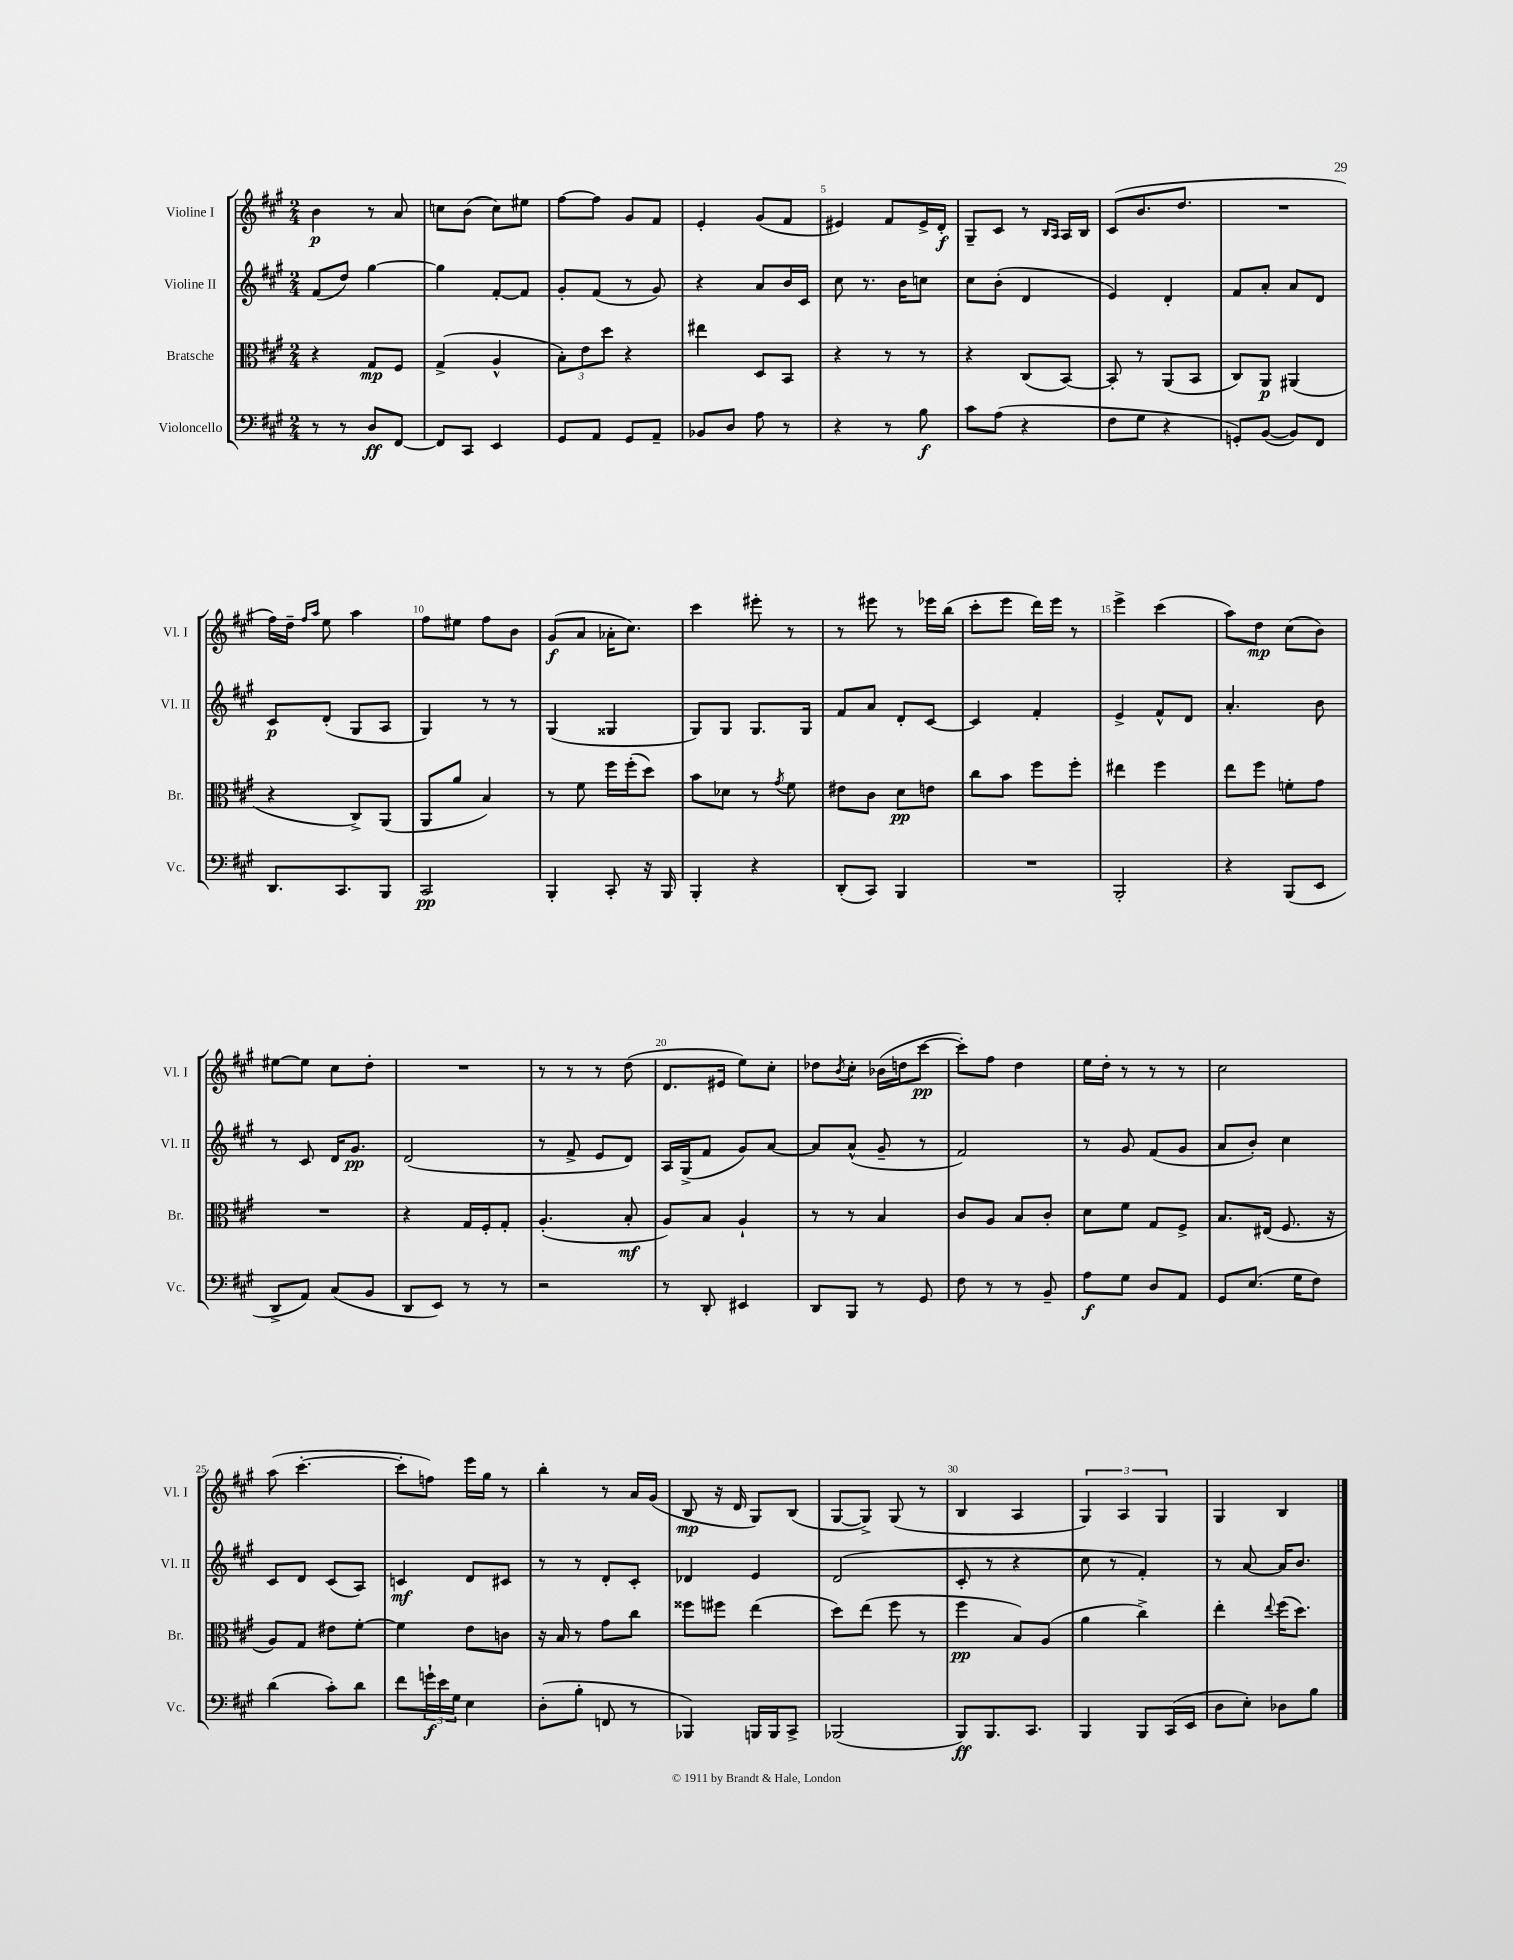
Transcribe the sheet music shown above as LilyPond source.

<<
\new StaffGroup <<
\new Staff = "s0" \with { instrumentName = "Violine I" shortInstrumentName = "Vl. I" } {
    \clef treble \key a \major \numericTimeSignature \time 2/4
    b'4\p r8 a'8 |
    c''8 b'8( c''8) eis''8 |
    fis''8~ fis''8 gis'8 fis'8 |
    e'4-. gis'8( fis'8 |
    eis'4) fis'8 eis'16-> d'16-.\f |
    gis8-- cis'8 r8 \grace { b16 a16 } a16 b16 |
    cis'8( b'8. d''8. |
    R2 |
    fis''16) d''16-- \grace { fis''16 a''16 } e''8 a''4 |
    fis''8 eis''8 fis''8 b'8 |
    gis'8\f( a'8 aes'16-. cis''8.) |
    cis'''4 eis'''8-. r8 |
    r8 eis'''8 r8 ees'''16 b''16( |
    cis'''8-. e'''8 d'''16) e'''16 r8 |
    e'''4-> cis'''4( |
    a''8) d''8\mp cis''8( b'8) |
    eis''8~ eis''8 cis''8 d''8-. |
    R2 |
    r8 r8 r8 d''8( |
    d'8. eis'16 e''8) cis''8-. |
    des''8 \acciaccatura { b'8 } cis''8-. bes'16( d''16 cis'''8~\pp |
    cis'''8-.) fis''8 d''4 |
    e''16 d''16-. r8 r8 r8 |
    cis''2 |
    a''8( cis'''4.~-. |
    cis'''8-. f''8) e'''16 gis''16 r8 |
    b''4-. r8 a'16 gis'16( |
    b8\mp r16 d'16 gis8) b8( |
    gis8~ gis8->) gis8( r8 |
    b4 a4 |
    \tuplet 3/2 { gis4) a4 gis4 } |
    gis4 b4 \bar "|." |
}
\new Staff = "s1" \with { instrumentName = "Violine II" shortInstrumentName = "Vl. II" } {
    \clef treble \key a \major \numericTimeSignature \time 2/4
    fis'8( d''8) gis''4~ |
    gis''4 fis'8~-. fis'8 |
    gis'8-. fis'8( r8 gis'8) |
    r4 a'8 b'16 cis'16 |
    cis''8 r8. b'16 c''8 |
    cis''8 b'8-.( d'4 |
    e'4) d'4-. |
    fis'8 a'8-. a'8 d'8 |
    cis'8\p d'8-.( gis8 a8 |
    gis4) r8 r8 |
    gis4( gisis4 |
    gis8) gis8 gis8. gis16 |
    fis'8 a'8 d'8-. cis'8~ |
    cis'4 fis'4-. |
    e'4-> fis'8-^ d'8 |
    a'4.-. b'8 |
    r8 cis'8 d'16 gis'8.\pp |
    d'2( |
    r8 fis'8-> e'8 d'8) |
    a16 gis16->( fis'8 gis'8) a'8~ |
    a'8 a'8-^( gis'8-- r8 |
    fis'2) |
    r8 gis'8 fis'8( gis'8 |
    a'8 b'8-.) cis''4 |
    cis'8 d'8 cis'8( a8) |
    c'4\mf d'8 cis'8 |
    r8 r8 d'8-. cis'8-. |
    des'4 e'4 |
    d'2( |
    cis'8-. r8 r4 |
    cis''8 r8 fis'4-.) |
    r8 a'8~ a'16 b'8. \bar "|." |
}
\new Staff = "s2" \with { instrumentName = "Bratsche" shortInstrumentName = "Br." } {
    \clef alto \key a \major \numericTimeSignature \time 2/4
    r4 gis8\mp fis8 |
    gis4->( a4-^ |
    \tuplet 3/2 { b8-.) e'8 d''8 } r4 |
    eis''4 d8 b,8 |
    r4 r8 r8 |
    r4 cis8( b,8~) |
    b,8-. r8 a,8( b,8 |
    cis8) a,8\p ais,4( |
    r4 cis8->) a,8( |
    a,8 a'8 b4) |
    r8 fis'8 fis''16 fis''16-.( d''8) |
    b'8 des'8 r8 \acciaccatura { gis'8 } fis'8 |
    eis'8 cis'8 d'8\pp e'8 |
    cis''8 b'8 fis''8 fis''8-. |
    eis''4 fis''4 |
    e''8 fis''8 f'8-. gis'8 |
    R2 |
    r4 gis16 fis16-. gis8-. |
    a4.-.( b8-.\mf |
    a8) b8 a4-! |
    r8 r8 b4 |
    cis'8 a8 b8 cis'8-. |
    d'8 fis'8 gis8 fis8-> |
    b8. eis16( fis8. r16 |
    a8) gis8 eis'8 fis'8~-. |
    fis'4 e'8 c'8 |
    r16 b16 r8 gis'8 cis''8 |
    fisis''8 fis''8 e''4( |
    d''8) e''8( fis''8 r8 |
    fis''4\pp b8) a8( |
    a'4 cis''4->) |
    e''4-. \appoggiatura { e''8 } fis''16( d''8.) \bar "|." |
}
\new Staff = "s3" \with { instrumentName = "Violoncello" shortInstrumentName = "Vc." } {
    \clef bass \key a \major \numericTimeSignature \time 2/4
    r8 r8 d8\ff fis,8~ |
    fis,8 cis,8 e,4 |
    gis,8 a,8 gis,8 a,8-- |
    bes,8 d8 a8 r8 |
    r4 r8 b8\f |
    cis'8 a8( r4 |
    fis8 gis8 r4 |
    g,8-.) b,8~( b,8) fis,8 |
    d,8. cis,8. b,,8 |
    cis,2\pp |
    b,,4-. cis,8-. r16 b,,16 |
    b,,4-. r4 |
    d,8-.( cis,8) b,,4 |
    R2 |
    b,,2-. |
    r4 b,,8( e,8 |
    d,8-> a,8) cis8( b,8 |
    d,8 e,8) r8 r8 |
    r2 |
    r8 d,8-. eis,4 |
    d,8 b,,8 r8 gis,8 |
    fis8 r8 r8 b,8-- |
    a8\f gis8 d8 a,8 |
    gis,8 e8.( gis16 fis8) |
    d'4( cis'8-.) d'8 |
    fis'8 \tuplet 3/2 { g'16-!\f e'16 gis16 } e4 |
    d8-.( b8-. f,8 r8 |
    bes,,4) b,,16 b,,16 cis,8-> |
    bes,,2( |
    b,,8\ff) b,,8. cis,8. |
    b,,4 b,,8 cis,16( e,16 |
    d8 e8-.) des8 b8 \bar "|." |
}
>>
>>
\layout { \context { \Score \override BarNumber.break-visibility = ##(#f #t #t) barNumberVisibility = #(every-nth-bar-number-visible 5) } }
